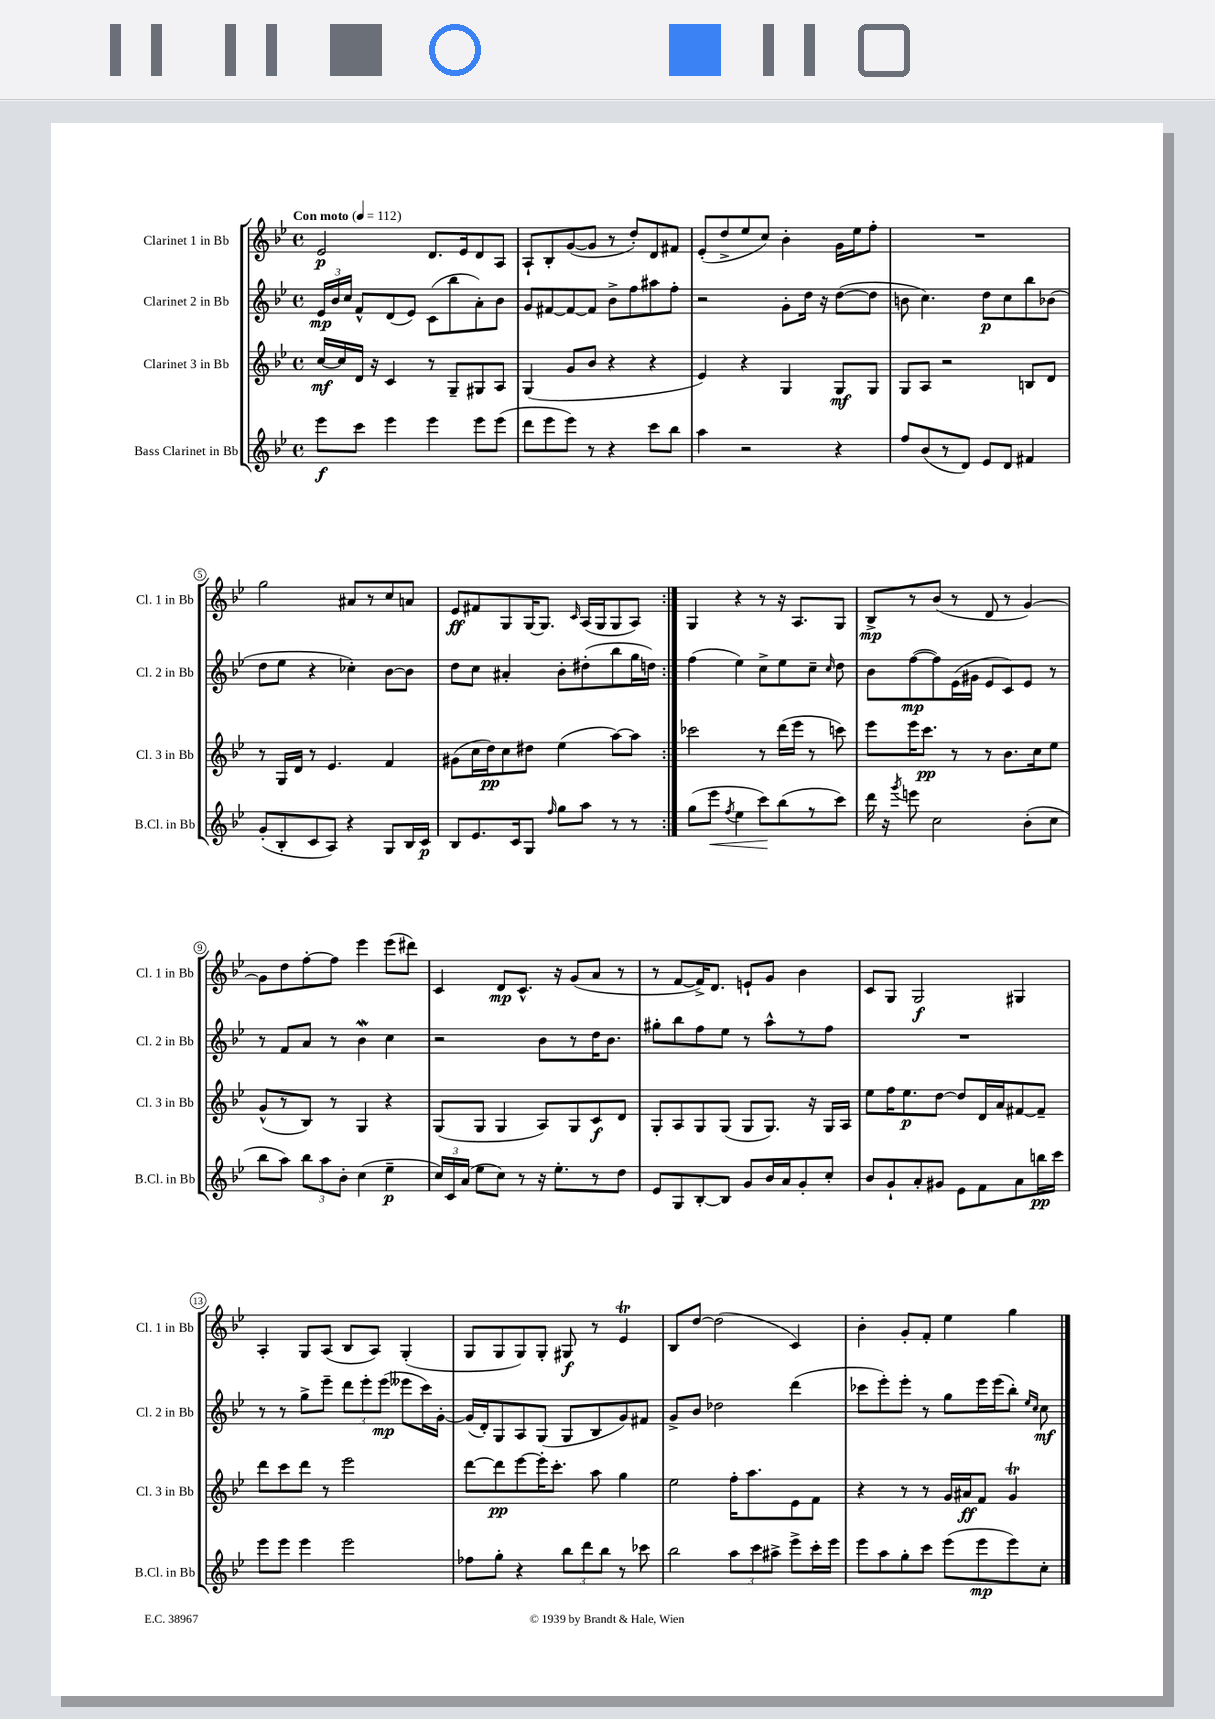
<<
\new StaffGroup <<
\new Staff = "s0" \with { instrumentName = "Clarinet 1 in Bb" shortInstrumentName = "Cl. 1 in Bb" } {
    \clef treble \key bes \major \defaultTimeSignature \time 4/4 \tempo "Con moto" 4 = 112
    \autoBeamOff \repeat volta 2 { ees'2\p d'8.[ ees'16 d'8 a8] |
    a8[-! bes8-. g'8~( g'8] r8 d''8[-.) d'8 fis'8] |
    ees'8[-.( d''8-> ees''8 c''8]) bes'4-. g'16[ ees''16 f''8]-. |
    R1 |
    g''2 ais'8[ r8 c''8 a'8] |
    ees'8[\ff fis'8 g8 g16~ g8.] \grace { c'16 } a16[( g16 g8 a8]) | }
    g4 r4 r8 r16 a8.[ g8] |
    bes8[->\mp r8 bes'8]( r8 d'8 r8 g'4~) |
    g'8[ d''8 f''8~-. f''8] ees'''4 ees'''8[( dis'''8]) |
    c'4 d'8[\mp c'8.]-^ r16 g'8[( a'8] r8 |
    r8 f'8[~ f'16->) d'8.] e'8[-! g'8] bes'4 |
    c'8[ g8] g2\f gis4 |
    a4-. g8[ a8]( bes8[ a8]) g4-.( |
    g8[ g8 g8) g8]-. gis8\f r8 ees'4\trill |
    bes8[ d''8]~ d''2( c'4) |
    bes'4-. g'8[-. f'8]-. ees''4 g''4 \bar "|." |
}
\new Staff = "s1" \with { instrumentName = "Clarinet 2 in Bb" shortInstrumentName = "Cl. 2 in Bb" } {
    \clef treble \key bes \major \defaultTimeSignature \time 4/4
    \autoBeamOff \repeat volta 2 { \tuplet 3/2 { ees'16[\mp bes'16 c''16] } f'8[-^ d'8( ees'8]) c'8[( bes''8 a'8-.) bes'8] |
    g'8[ fis'8~ fis'8~ fis'8] bes'8[-> f''8 ais''8 f''8]-. |
    r2 g'8[-. d''16] r16 d''8[~( d''8] |
    b'8 c''4.) d''8[\p c''8 bes''8 bes'8]( |
    d''8[ ees''8] r4 ces''4-.) bes'8[~ bes'8] |
    d''8[ c''8] ais'4-. bes'8[-. dis''8-.( bes''8 g''16 d''16]) | }
    f''4( ees''4) c''8[-> ees''8 c''8]-- \grace { c''16 } d''8 |
    bes'8[ f''8~\mp( f''8) ees'16( gis'16] ees'8[ c'8) ees'8] r8 |
    r8 f'8[ a'8] r8 bes'4\mordent c''4 |
    r2 bes'8[ r8 d''16 bes'8.] |
    gis''8[-. bes''8 f''8 ees''8] r8 a''8[-^ r8 f''8] |
    R1 |
    r8 r8 g''8[-> ees'''8]-- \tuplet 3/2 { d'''8[ ees'''8-. ees'''8]\mp( } eeses'''8[ c'''16) g'16]~-. |
    g'16[( d'16-.) g8 a8 g8]( g8[ bes8 g'8) fis'8] |
    g'8[-> bes'8] des''2 d'''4( |
    ces'''8[ ees'''8-.) ees'''8]-. r8 g''8[ ees'''16 ees'''16( bes''8]-.) \grace { ees''16[ c''16] } c''8\mf \bar "|." |
}
\new Staff = "s2" \with { instrumentName = "Clarinet 3 in Bb" shortInstrumentName = "Cl. 3 in Bb" } {
    \clef treble \key bes \major \defaultTimeSignature \time 4/4
    \autoBeamOff \repeat volta 2 { c''16[~\mf c''16 d'16] r16 c'4 r8 g8[-- gis8 a8] |
    g4( g'8[ bes'8] r4 r4 |
    ees'4) r4 g4 g8[\mf g8] |
    g8[ a8] r2 b8[ d'8] |
    r8 g16[ d'16] r8 ees'4. f'4 |
    gis'8[( c''16 d''16\pp) c''8 dis''8] ees''4( a''8[~) a''8] | }
    ces'''2 r8 d'''16[( ees'''16] r8 c'''8) |
    ees'''8[ ees'''16 c'''8.]\pp r8 r8 bes'8.[ c''16 ees''8] |
    g'8[-^( r8 bes8]) r8 g4 r4 |
    g8[( g8] g4 a8[) g8 c'8\f d'8] |
    g8[-. a8 g8 g8]( g8[ g8.]) r16 g16[ a16] |
    ees''8[ f''16 ees''8.\p d''8]~ d''8[ d'16 a'16 fis'8~ fis'8]-- |
    d'''8[ c'''8 d'''8] r8 ees'''2 |
    d'''8[~ d'''8\pp ees'''8~ ees'''16-. c'''8.]-. a''8 g''4 |
    ees''2 f''16[-. a''8. ees'8 f'8] |
    r4 r8 r8 g'16[ ais'16\ff f'8] g'4\trill \bar "|." |
}
\new Staff = "s3" \with { instrumentName = "Bass Clarinet in Bb" shortInstrumentName = "B.Cl. in Bb" } {
    \clef treble \key bes \major \defaultTimeSignature \time 4/4
    \autoBeamOff \repeat volta 2 { ees'''8[\f c'''8] ees'''4 ees'''4 ees'''8[ ees'''8]( |
    d'''8[ ees'''8 ees'''8]) r8 r4 c'''8[ bes''8] |
    a''4 r2 r4 |
    f''8[ bes'8( r8 d'8]) ees'8[ d'8] fis'4 |
    g'8[-.( bes8-. c'8 a8]) r4 g8[ bes16 c'16]\p |
    bes8[ ees'8. c'16 g8] \grace { f''16 } g''8[ a''8] r8 r8 | }
    g''8[( ees'''8]\< \acciaccatura { f''8 } ees''4 c'''8[\!) bes''8( r8 c'''8]) |
    d'''16 r16 \acciaccatura { g'''8 } e'''8 c''2 bes'8[-.( c''8] |
    bes''8[ a''8]) \tuplet 3/2 { bes''8[ a''8 bes'8]-. } c''4( ees''4--\p |
    \tuplet 3/2 { c''16[) c'16 a'16]( } ees''8[ c''8]) r8 r16 ees''8.[-. r8 d''8] |
    ees'8[ g8 bes8~-. bes8] g'8[ bes'16 a'16 g'8-. c''8]-. |
    bes'8[ g'8-! a'8-. gis'8] ees'8[ f'8 a'8 b''16\pp c'''16] |
    ees'''8[ ees'''8] ees'''4 ees'''2 |
    fes''8[ g''8]-. r4 \tuplet 3/2 { bes''8[ d'''8 bes''8] } r8 ces'''8 |
    bes''2 \tuplet 3/2 { a''8[ c'''8 ais''8]-> } ees'''8[-> c'''16-. ees'''16] |
    ees'''8[ a''8 g''8-. c'''8] ees'''8[( ees'''8\mp ees'''8) c''8]-. \bar "|." |
}
>>
>>
\layout { \context { \Score \override BarNumber.stencil = #(make-stencil-circler 0.1 0.3 ly:text-interface::print) } }
